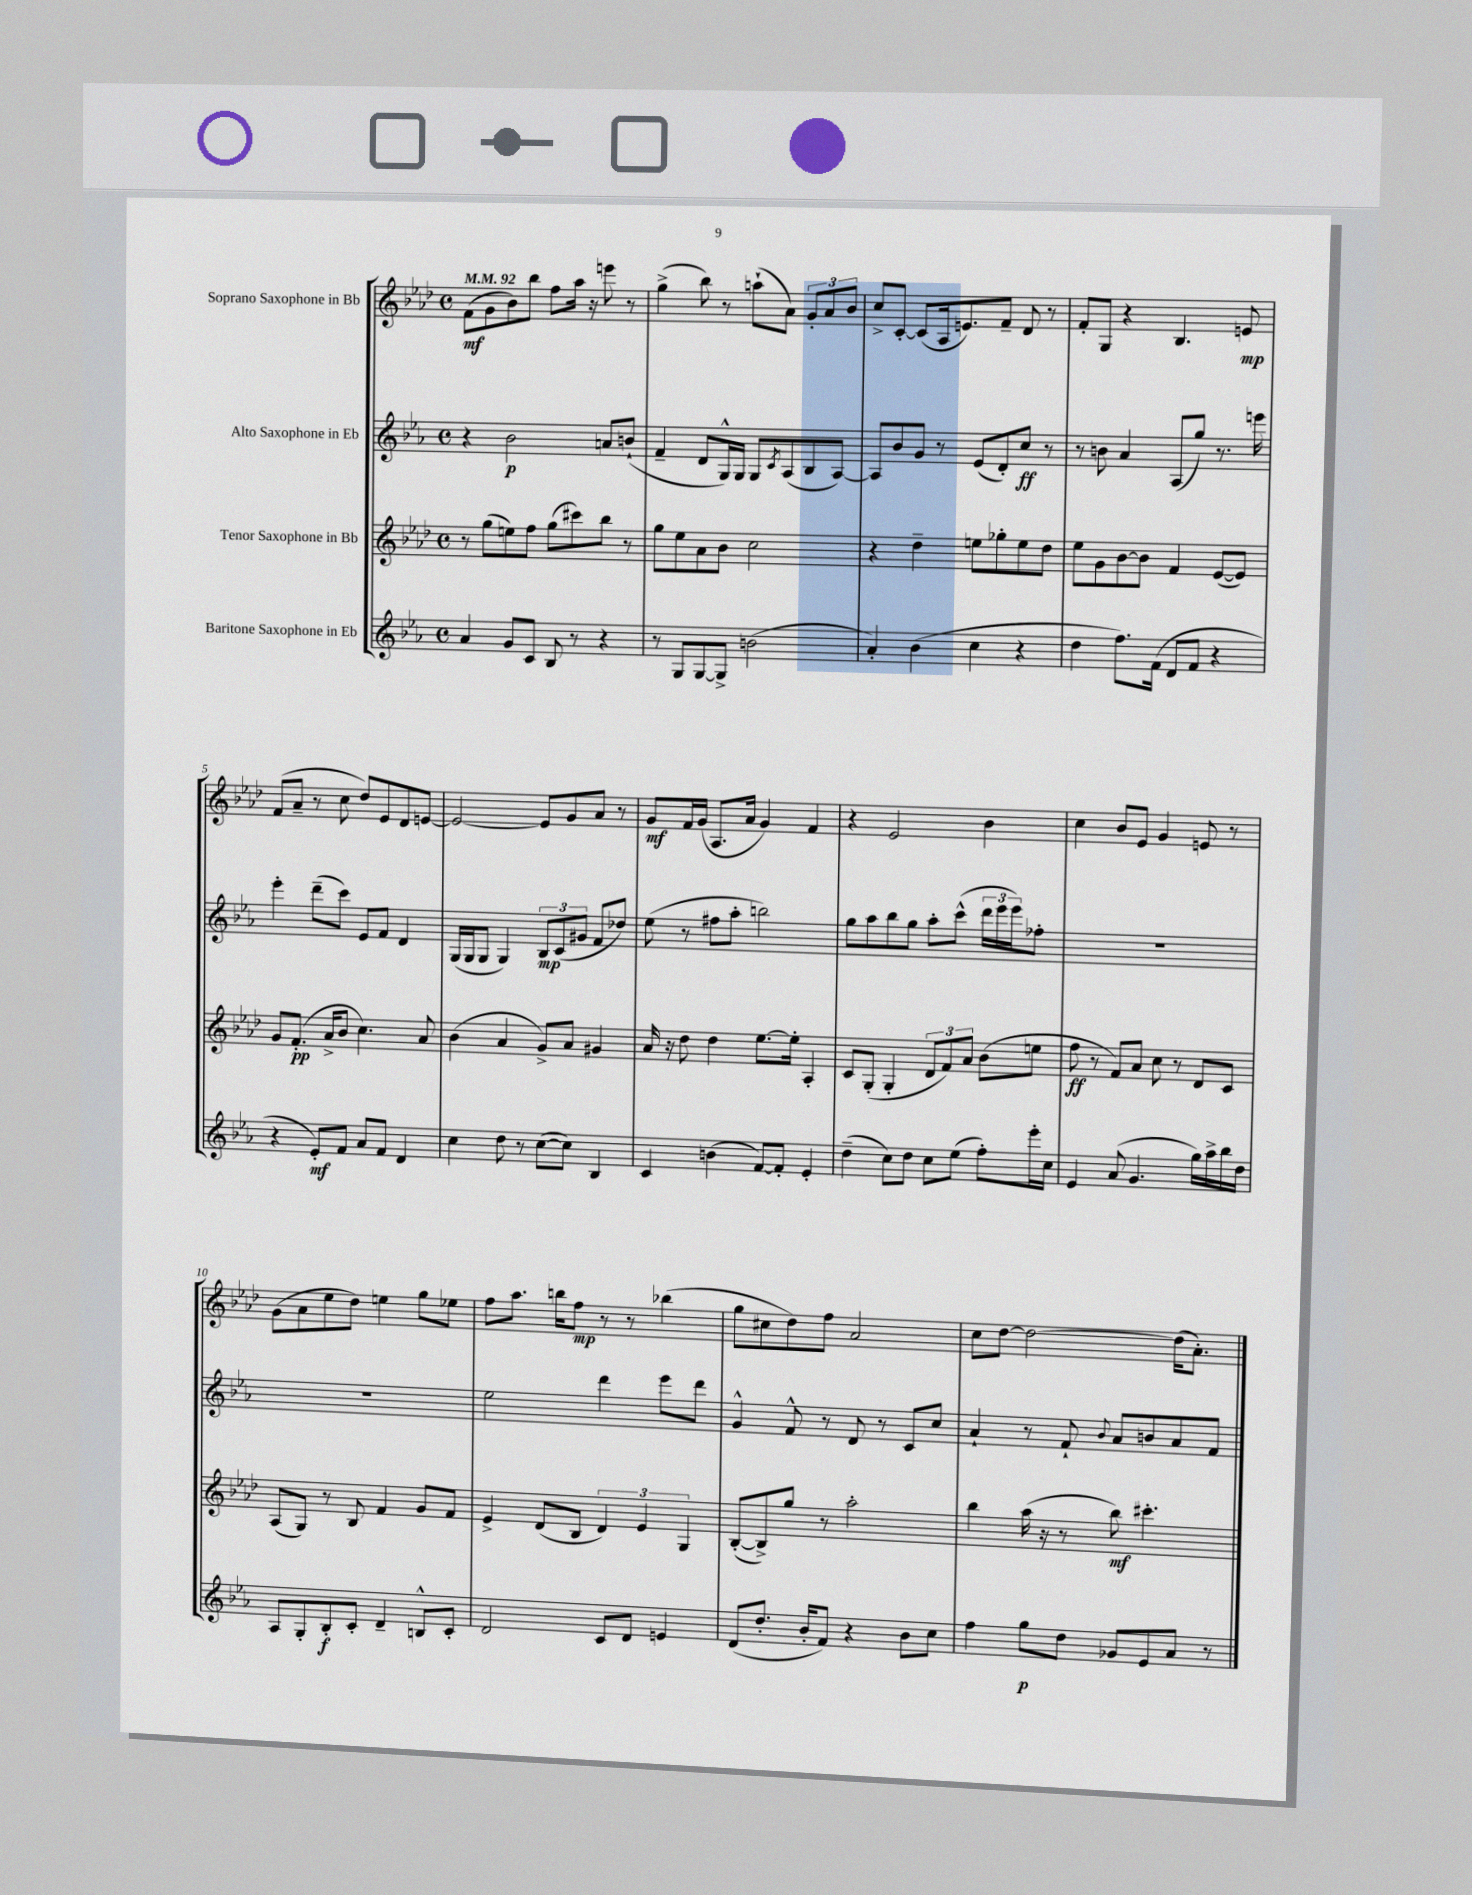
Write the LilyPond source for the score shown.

<<
\new StaffGroup <<
\new Staff = "s0" \with { instrumentName = "Soprano Saxophone in Bb" } {
    \clef treble \key aes \major \defaultTimeSignature \time 4/4 \tempo 4 = 92
    f'8\mf( g'8 bes'8) bes''8 f''8 aes''16 r16 e'''8 r8 |
    g''4->( bes''8) r8 a''8-!( aes'8) \tuplet 3/2 { g'8-. aes'8 bes'8 } |
    c''8-> c'8~-. c'8( aes16 e'8.) f'8-- des'8 r8 |
    f'8-. g8 r4 bes4. e'8\mp |
    f'8( aes'8-- r8 c''8 des''8) ees'8 des'8 e'8~ |
    e'2~ e'8 g'8 aes'8 r8 |
    g'8\mf f'16 g'16( aes8. aes'16 g'4) f'4 |
    r4 ees'2 bes'4 |
    c''4 bes'8 ees'8 g'4 e'8 r8 |
    g'8( aes'8 ees''8 des''8) e''4 g''8 ees''8 |
    f''8 aes''8. b''16 f''8\mp r8 r8 bes''4( |
    g''8 cis''8 des''8) f''8 aes'2 |
    c''8 des''8~ des''2~ des''16( aes'8.-.) \bar "|." |
}
\new Staff = "s1" \with { instrumentName = "Alto Saxophone in Eb" } {
    \clef treble \key ees \major \defaultTimeSignature \time 4/4
    r4 bes'2\p a'8 b'8-!( |
    f'4-- d'8 g16-^) g16 g8 \acciaccatura { c'8 } aes8( bes8 aes8~) |
    aes8 bes'8 g'8 r8 ees'8( d'8-.) c''8\ff r8 |
    r8 b'8 aes'4 aes8( g''8) r8. e'''16 |
    ees'''4-. d'''8--( c'''8) ees'8 f'8 d'4 |
    g16( g16 g8 g4) \tuplet 3/2 { bes8\mp c'8( gis'8 } f'8 des''8) |
    ees''8( r8 fis''8 aes''8-. b''2) |
    g''8 aes''8 bes''8 g''8 aes''8-. c'''8-^( \tuplet 3/2 { d'''16 ees'''16 ees'''16) } fes''8-. |
    R1 |
    R1 |
    ees''2 d'''4 ees'''8 d'''8 |
    g'4-^ f'8-^ r8 d'8 r8 c'8 c''8 |
    aes'4-! r8 f'8-! \appoggiatura { bes'8 } aes'8 b'8 aes'8 f'8 \bar "|." |
}
\new Staff = "s2" \with { instrumentName = "Tenor Saxophone in Bb" } {
    \clef treble \key aes \major \defaultTimeSignature \time 4/4
    r8 g''8( e''8) f''8 g''8( cis'''8) bes''8 r8 |
    g''8 ees''8 aes'8 bes'8 c''2 |
    r4 des''4-- e''8 ges''8-. e''8 des''8 |
    ees''8 g'8 bes'8~ bes'8 f'4 ees'8~( ees'8) |
    g'8 f'8.-.\pp( aes'16-> bes'8 c''4.) aes'8 |
    bes'4( aes'4 g'8->) aes'8 gis'4 |
    aes'16 r16 des''8 des''4 ees''8.~ ees''16-. aes4-. |
    c'8 g8-.( g4-. \tuplet 3/2 { des'8 f'8) aes'8 } bes'8( e''8 |
    f''8\ff r8 f'8) aes'8 c''8 r8 des'8 c'8 |
    aes8( g8) r8 bes8 f'4 g'8 f'8 |
    ees'4-> des'8( bes8 \tuplet 3/2 { des'4) ees'4 g4 } |
    bes8~-.( bes8->) g''8 r8 aes''2-. |
    bes''4 aes''16( r16 r8 bes''8\mf) cis'''4.-. \bar "|." |
}
\new Staff = "s3" \with { instrumentName = "Baritone Saxophone in Eb" } {
    \clef treble \key ees \major \defaultTimeSignature \time 4/4
    aes'4 g'8 c'8 bes8 r8 r4 |
    r8 g8 g8~ g8-> b'2( |
    aes'4-.) bes'4( c''4 r4 |
    d''4 f''8.) f'16( d'8 f'8 r4 |
    r4 ees'8-.\mf) f'8 aes'8 f'8 d'4 |
    c''4 d''8 r8 c''8~( c''8) bes4 |
    c'4 b'4( f'8~) f'8-. ees'4-. |
    d''4--( c''8) d''8 c''8 ees''8( f''8-.) ees'''16-. c''16 |
    ees'4 aes'8( g'4. g''16) aes''16-> bes''16 d''16 |
    aes8 g8-. bes8-.\f c'8-. d'4-- b8-^ c'8-. |
    d'2 c'8 d'8 e'4 |
    d'8( d''8.-. bes'16-. f'8) r4 bes'8 c''8 |
    f''4 g''8\p d''8 ges'8 ees'8 aes'8 r8 \bar "|." |
}
>>
>>
